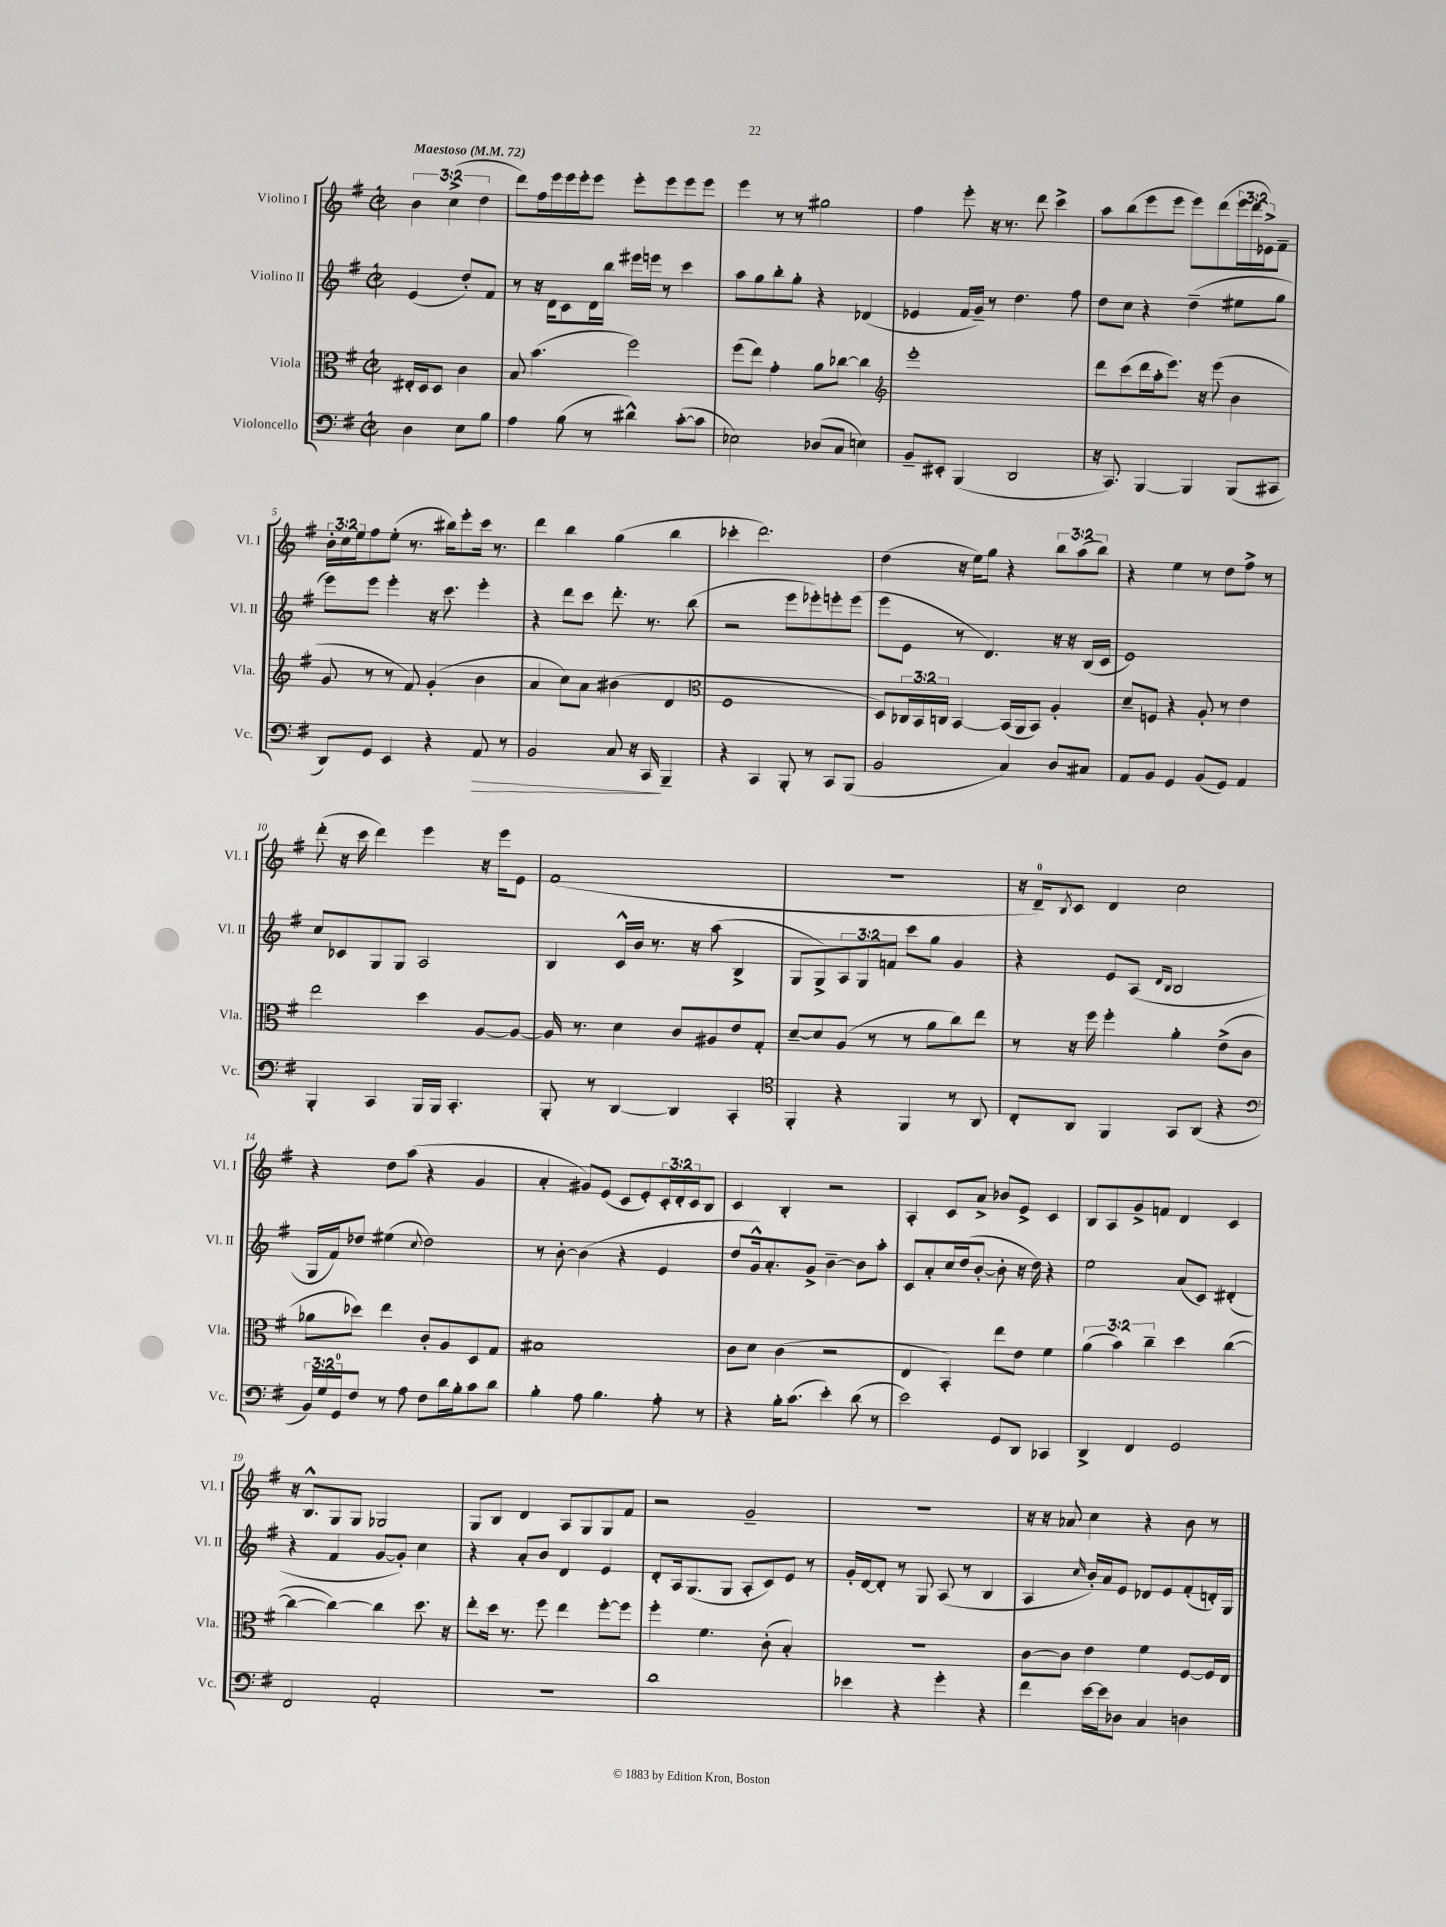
<<
\new StaffGroup <<
\new Staff = "s0" \with { instrumentName = "Violino I" shortInstrumentName = "Vl. I" } {
    \clef treble \key g \major \defaultTimeSignature \time 2/2 \override Staff.TupletNumber.text = #tuplet-number::calc-fraction-text \partial 2 \tempo "Maestoso" 4 = 72
    \tuplet 3/2 { b'4 c''4->( d''4 } |
    d'''8) fis''16 e'''16 e'''16 e'''16-. e'''8 e'''8-. e'''8 e'''8 e'''8 |
    e'''4 r8 r8 gis''2 |
    fis''4 e'''8-. r16 r8. d'''8 c'''4-> |
    a''8 b''8( e'''8 e'''8 e'''8) d'''8( \tuplet 3/2 { e'''16 d'''16 ees'16->) } fis'8-- |
    \tuplet 3/2 { b'16-. c''16 e''16 } fis''8 e''8-.( r8. bis''16) e'''8-. c'''16 r8. |
    d'''4 b''4 g''4( b''4 |
    ces'''4-. d'''2.) |
    d''4( r16 e''16) g''8 r4 \tuplet 3/2 { b''8 a''8( b''8) } |
    r4 e''4 r8 d''8 fis''8-> r8 |
    d'''8-.( r16 c'''16 d'''4) e'''4 r16 e'''16 e'8 |
    fis'1( |
    R1 |
    r16 d'16-0--) \acciaccatura { b8 } c'8 d'4 c''2 |
    r4 d''8 a''8( r4 g'4 |
    a'4-. gis'8) e'8( c'8 e'8-.) \tuplet 3/2 { c'16-. d'16-. c'16 } b8 |
    c'4 b4-. r2 |
    a4-. c'8 a'8-> bes'8 e'8-> c'4 |
    b8 a8 g'8-> f'8 d'4 c'4 |
    r16 b8.-^ g8 g8 ges2 |
    g8 b8 d'4 a8 g8 g8 fis'8 |
    r2 g'2-- |
    R1 |
    r16 r16 aes'8 c''4 r4 b'8 r8 \bar "|." |
}
\new Staff = "s1" \with { instrumentName = "Violino II" shortInstrumentName = "Vl. II" } {
    \clef treble \key g \major \defaultTimeSignature \time 2/2 \override Staff.TupletNumber.text = #tuplet-number::calc-fraction-text \partial 2
    e'4( d''8-.) fis'8 |
    r8 r16 d'16 c'8 d'16 b''16 eis'''16 e'''16 r8 c'''4 |
    a''8 g''8 b''8-. g''8-. r4 des'4( |
    ees'4 fis'16 g'16--) r8 d''4. fis''8 |
    d''8 c''8 r4 d''4--( eis''8 g''8 |
    e'''8) e'''8 e'''4-. r16 c'''8. e'''4-. |
    r4 d'''8 c'''8 d'''8.-. r8. b''8( |
    r2 e'''8 ees'''8-.) e'''8-. e'''8( |
    e'''8 e'8 r8 d'4.) r16 r16 b16( c'16 |
    e'1) |
    c''8 ces'8 g8 g8 a2 |
    b4 c'16-^ b'16 r8. r16 a''8( b4-> |
    g8 g8->) \tuplet 3/2 { a8 g8 f'8 } c'''8 g''8 g'4 |
    r4 e'8 a8( \grace { d'16 b16 } b2 |
    g16 fis'16) des''8 eis''4( \appoggiatura { c''8 } des''2) |
    r8 b'8~-. b'4( r4 e'4 |
    d''8 g'16-^) a'8.-. g'8-> b'4~-- b'8 a''8-. |
    c'8 a'8-. c''16 d''16( b'8~-. b'8-. r16 d''16) r4 |
    e''2 a'8( c'8) dis'4-.( |
    r4 fis'4 g'8~ g'8-.) c''4 |
    r4 a'8-. b'8 d'4 e'4 |
    d'8-. a16 g8.( g8 a8-. c'8) e'8 r8 |
    g'16-. d'16~ d'8-. r8 g8 a8( r8 b4 |
    a4 \grace { c''16 } b'16-.) a'16 e'8 des'8 e'8 fis'8-.( d'16-.) g16 \bar "|." |
}
\new Staff = "s2" \with { instrumentName = "Viola" shortInstrumentName = "Vla." } {
    \clef alto \key g \major \defaultTimeSignature \time 2/2 \override Staff.TupletNumber.text = #tuplet-number::calc-fraction-text \partial 2
    eis16-. d16 d8 c'4 |
    b8 b'4.( fis''2) |
    fis''8( e''8) g'4-. a'8 ces''8~ ces''4 |
    \clef treble e'''1-. |
    d'''8 c'''8( d'''16 a''16-. e'''8.) r16 e'''8( b'4 |
    g'8 r8 r8 fis'8) g'4-.( b'4 |
    a'4 c''8) a'8 bis'4( d'4 |
    \clef alto fis1 |
    d8) \tuplet 3/2 { ces16 b,16 c16 } b,4~ b,16( a,16 b,8) a4-. |
    d'8-- f8 r4 a8-. r8 e'4 |
    e''2 d''4 a8~ a8~ |
    a16 r8. d'4 c'8 ais8 e'8 g8-. |
    d'8~-- d'8 a8( r8 r8 a'8 c''8) e''8 |
    r8 r16 fis''16 fis''4-. a'4-. e'8->( c'8 |
    aes'8 des''8) e''4 c'8-. a8 d8 g8 |
    bis1 |
    c'8 d'8 c'4( r2 |
    e4 b,4-.) e''8 e'8 fis'4 |
    \tuplet 3/2 { a'4( b'4) c''4-- } d''4 c''4~( |
    c''4~ c''4~) c''4 d''8. r16 |
    e''8-. d''16 r8. fis''8 e''4 fis''8~-. fis''8 |
    fis''4-. fis'4. c'8-.( b4-.) |
    r1 |
    c'8~ c'8 e'4 fis'4 fis8~ fis16 e16 \bar "|." |
}
\new Staff = "s3" \with { instrumentName = "Violoncello" shortInstrumentName = "Vc." } {
    \clef bass \key g \major \defaultTimeSignature \time 2/2 \override Staff.TupletNumber.text = #tuplet-number::calc-fraction-text \partial 2
    d4 e8 b8 |
    a4 b8( r8 dis'4-^) c'8~-.( c'8 |
    ees2) des8( c8 e4) |
    b,8-- eis,8-. b,,4( d,2 |
    r16 c,8.) b,,4~ b,,4 b,,8( cis,8 |
    d,8) g,8 e,4 r4 a,8\> r8 |
    b,2 c8 r16 c,16\! b,,4-- |
    r4 c,4 b,,8-. r8 c,8 b,,8( |
    b,2 c4) d8 cis8 |
    a,8 b,8 g,4 b,8( g,8) a,4 |
    b,,4-. c,4 b,,16 b,,16 c,4.-. |
    b,,8-. r8 d,4~ d,4 c,4-. |
    \clef tenor fis,4-. r4 fis,4 r8 a,8 |
    c8-. a,8 fis,4 g,8 a,8( r4 |
    \clef bass \tuplet 3/2 { b,16) g16 g,16-0 } fis8 r8 a8 fis8 d'16 b16-. c'8 d'8 |
    b4-. a8 b4. a8-. r8 |
    r4 b16-. c'8.( e'4-.) d'8( r8 |
    e'2) g,8 d,8 ces,4 |
    d,4-> fis,4 g,2 |
    fis,2 a,2-. |
    R1 |
    d'1 |
    ees'4 r4 g'4-. r4 |
    fis'4 e'16~ e'16 des8 c4 d4 \bar "|." |
}
>>
>>
